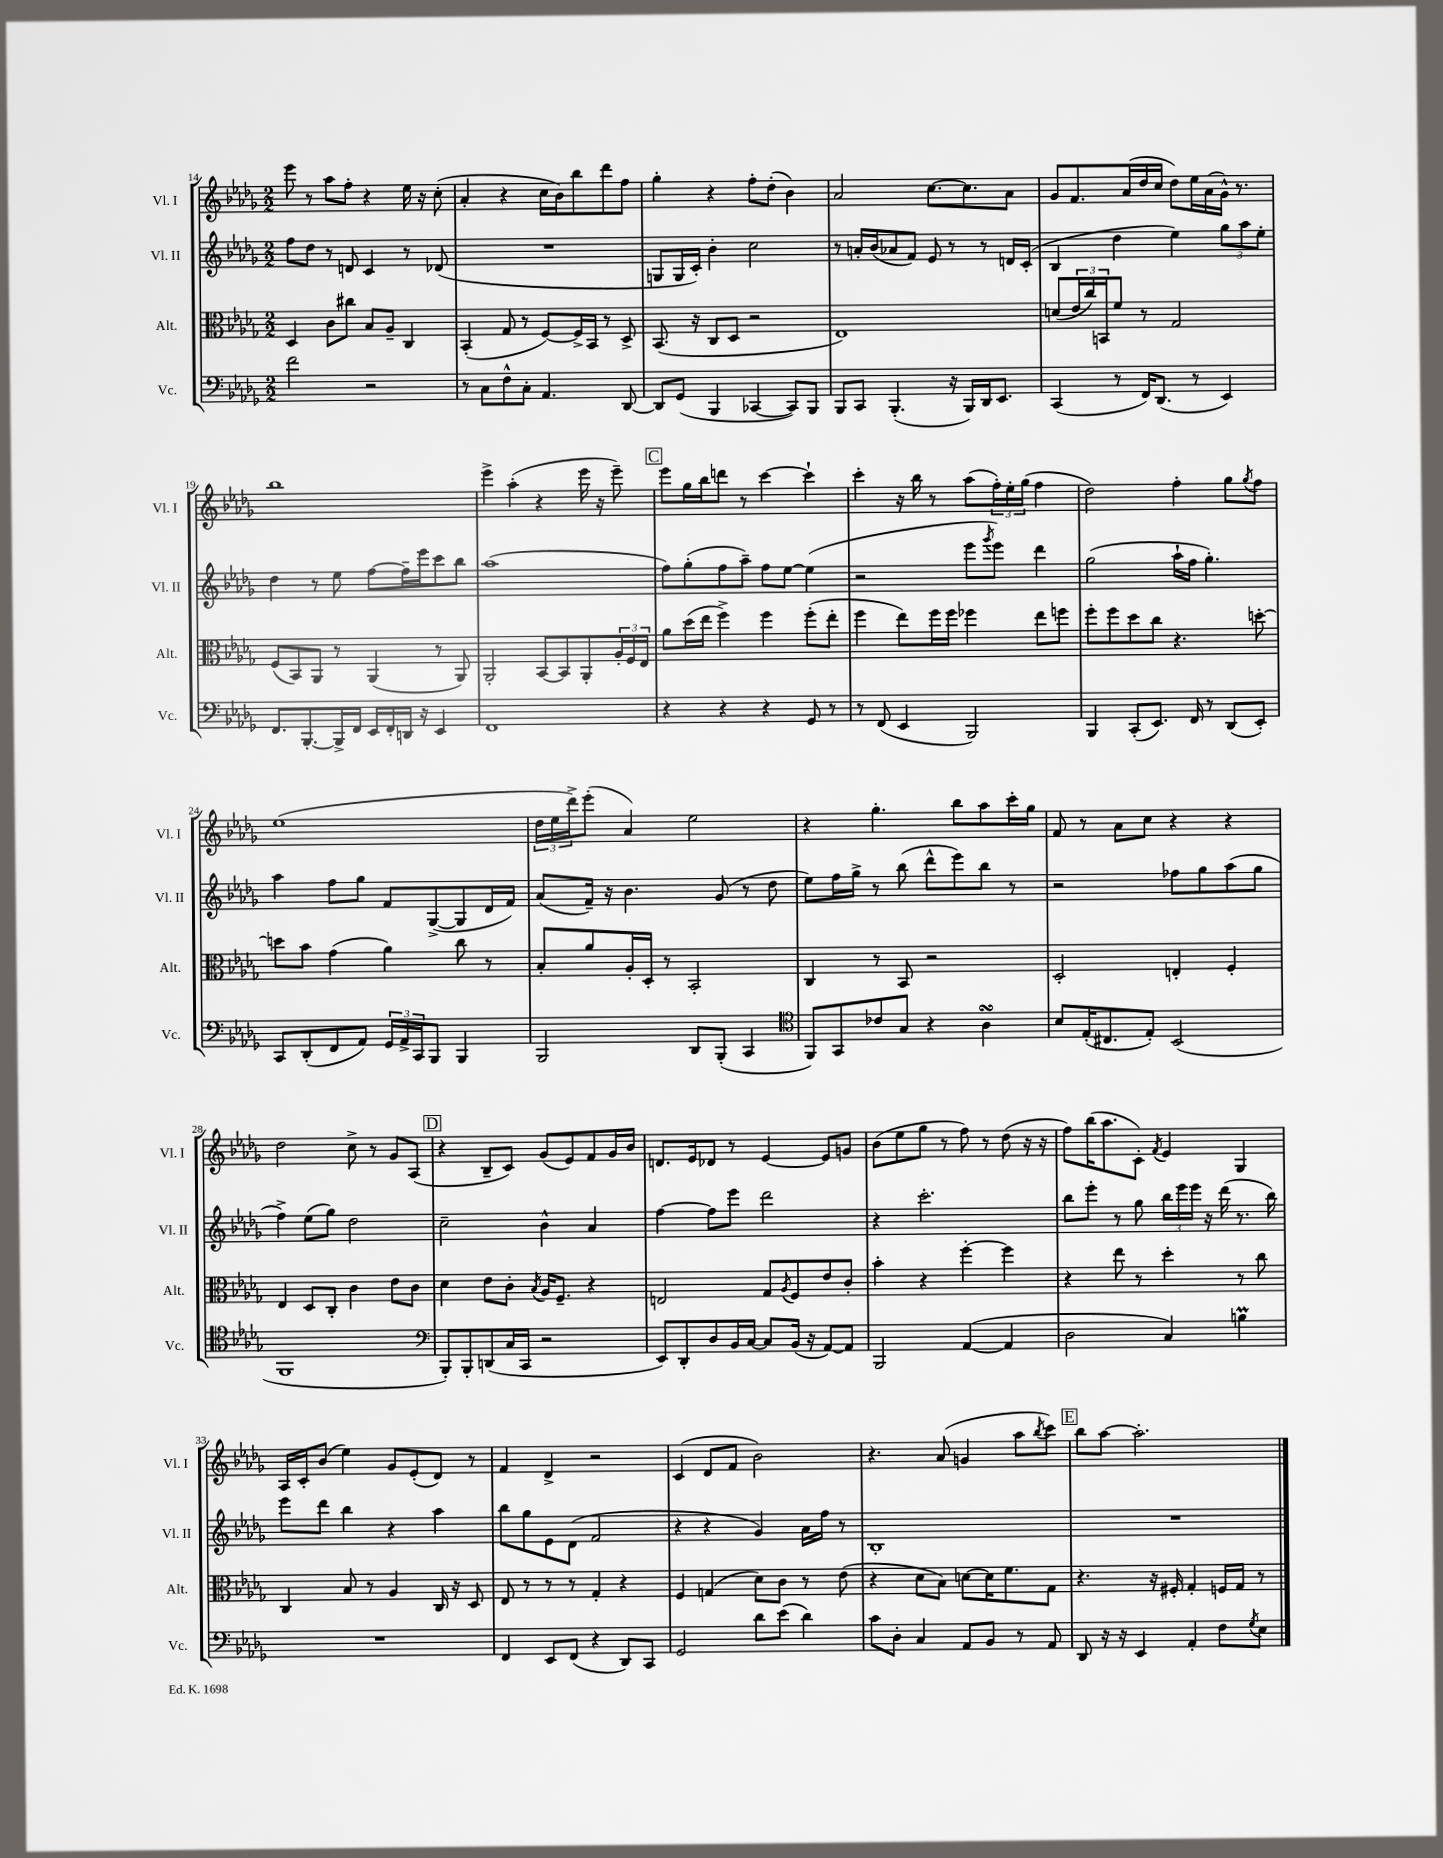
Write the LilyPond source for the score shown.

<<
\new StaffGroup <<
\new Staff = "s0" \with { instrumentName = "Vl. I" shortInstrumentName = "Vl. I" } {
    \clef treble \key des \major \numericTimeSignature \time 2/2
    ees'''8 r8 aes''8 f''8-. r4 ees''16 r16 c''8-.( |
    aes'4-. r4 c''16 bes'16) bes''8 des'''8 f''8 |
    ges''4-. r4 f''8-. des''8-.( bes'4) |
    aes'2 c''8.~ c''8. aes'8 |
    ges'8 f'8. aes'16( des''16 c''16 des''8) ees''16 aes'16( ges'16-^) r8. |
    bes''1 |
    ees'''4-> aes''4-.( r4 ees'''16 r16 ees'''8--) |
    \mark \markup { \box "C" } ees'''8 ges''16 bes''16 d'''8 r8 c'''4~ c'''4-! |
    c'''4-. r16 bes''16 r8 aes''8( \tuplet 3/2 { f''16-.) ees''16-. ges''16( } f''4 |
    des''2) f''4-. ges''8 \acciaccatura { ges''8 } f''8 |
    ees''1( |
    \tuplet 3/2 { des''16 ees''16 des'''16->) } ees'''8-.( aes'4) ees''2 |
    r4 ges''4.-. bes''8 aes''8 c'''16-. ges''16 |
    f'8 r8 aes'8 c''8 r4 r4 |
    des''2 c''8-> r8 ges'8 aes8( |
    \mark \markup { \box "D" } r4 bes8-- c'8) ges'8( ees'8) f'8 ges'16 bes'16 |
    d'8. ees'16 des'8 r8 ees'4~ ees'8 g'8 |
    bes'8( ees''8 ges''8 r8 f''8) r8 des''8( r16 r16 |
    f''8) bes''16( aes''8. c'8-.) \acciaccatura { f'8 } ees'4 ges4 |
    aes16 c'16-. bes'8( ees''4) ges'8 ees'8-.( des'8) r8 |
    f'4 des'4-> r2 |
    c'4( des'8 f'8 bes'2) |
    r4. aes'8( g'4 aes''8 \acciaccatura { bes''8 } c'''8) |
    \mark \markup { \box "E" } bes''8 aes''8~ aes''2.-. \bar "|." |
}
\new Staff = "s1" \with { instrumentName = "Vl. II" shortInstrumentName = "Vl. II" } {
    \clef treble \key des \major \numericTimeSignature \time 2/2
    f''8 des''8 r8 d'8 c'4 r8 des'8( |
    R1 |
    g8 g16 c'16-.) bes'4-. c''2 |
    r8 a'16-. bes'16( aes'8 f'8) ees'8 r8 r8 d'16 c'16-.( |
    bes4 des''4 ees''4) \tuplet 3/2 { ges''8 aes''8 ees''8-. } |
    des''4 r8 ees''8 f''8~ f''16-- ees'''16 c'''8 bes''8 |
    aes''1( |
    \mark \markup { \box "C" } f''8) ges''8-.( f''8 aes''8--) f''8 ees''8~ ees''4( |
    r2 ees'''8 \acciaccatura { ges'''8 } ees'''8) des'''4 |
    ges''2( aes''16-! f''16 ges''4.-.) |
    aes''4 f''8 ges''8 f'8 ges8~->( ges8 des'16 f'16) |
    aes'8( f'16--) r16 bes'4. ges'8( r8 des''8 |
    ees''8) f''16 ges''16-> r8 bes''8( des'''8-^ ees'''8) bes''8 r8 |
    r2 fes''8 ges''8 aes''8( ges''8 |
    f''4->) ees''8( ges''8) des''2 |
    \mark \markup { \box "D" } c''2-- bes'4-^ aes'4 |
    f''4~ f''8 ees'''8 des'''2 |
    r4 c'''2.-. |
    bes''8 ees'''8-. r8 ges''8 \tuplet 3/2 { bes''16 ees'''16 ees'''16 } r16 des'''16( r8. bes''16) |
    ees'''8 des'''8 bes''4 r4 aes''4 |
    bes''8 ges''8 ees'8 des'8( f'2 |
    r4 r4 ges'4) aes'16 f''16 r8 |
    bes1-. |
    \mark \markup { \box "E" } R1 \bar "|." |
}
\new Staff = "s2" \with { instrumentName = "Alt." shortInstrumentName = "Alt." } {
    \clef alto \key des \major \numericTimeSignature \time 2/2
    des4 c'8 cis''8 bes8 aes8-- c4 |
    bes,4-.( ges8 r8 f8~) f16-> bes,16 r8 des8-> |
    bes,8.( r16 c8 des8 r2 |
    ees1) |
    d'8( \tuplet 3/2 { ees'16 c''16) b,16 } f'8 r8 ges2 |
    f8( bes,8) aes,8 r8 aes,4( r8 aes,8) |
    aes,2-. bes,8~ bes,8 aes,8-. \tuplet 3/2 { aes16-. f16 ees16 } |
    \mark \markup { \box "C" } aes'8 des''16( ees''16 f''4->) f''4 f''8-.( ees''8-. |
    f''4 ees''8) f''16 f''16 fes''4 ees''8 f''8 |
    f''8-. f''8 des''8 c''8 r4. d''8~-. |
    d''8 bes'8 ges'4( aes'4) c''8 r8 |
    bes8-. aes'8 aes16-. des16-. r8 bes,2-. |
    c4 r8 bes,8 r2 |
    des2-. e4-. f4-. |
    ees4 des8 c8-. c'4 ees'8 c'8 |
    \mark \markup { \box "D" } des'4 ees'8 c'8-. \acciaccatura { bes8 } aes16 f8.-- r4 |
    e2 ges8 \acciaccatura { aes8 } f8 ees'8 c'8-. |
    bes'4-. r4 f''4~-. f''4 |
    r4 ees''8 r8 des''4-. r8 c''8 |
    c4 bes8 r8 aes4 c16 r16 des8 |
    ees8 r8 r8 r8 ges4-. r4 |
    f4 g4( des'8) c'8 r8 ees'8( |
    r4 des'8 bes8) d'8~ d'16 f'8. ges8 |
    \mark \markup { \box "E" } r4. r16 fis16-. ges4-. f16 ges16 r8 \bar "|." |
}
\new Staff = "s3" \with { instrumentName = "Vc." shortInstrumentName = "Vc." } {
    \clef bass \key des \major \numericTimeSignature \time 2/2
    f'2 r2 |
    r8 c8 f8-^ c8-. aes,4. des,8~ |
    des,8 ges,8( bes,,4 ces,4~ ces,8) bes,,8 |
    bes,,8 c,8 bes,,4.-.( r16 bes,,16) des,16 ees,8. |
    c,4( r8 f,16) des,8.( r8 ees,4) |
    f,8. bes,,8.~-. bes,,16-> f,16 ees,16 f,16-. d,16 r16 ees,4 |
    f,1 |
    \mark \markup { \box "C" } r4 r4 r4 ges,8 r8 |
    r8 f,8( ees,4 bes,,2) |
    bes,,4 c,8-.( ees,8.) f,16 r8 des,8( ees,8-.) |
    c,8 des,8-.( f,8 aes,8) \tuplet 3/2 { ges,16 aes,16-> c,16 } bes,,8 bes,,4 |
    bes,,2 des,8 bes,,8-.( c,4 |
    \clef tenor f,8) ges,8 ces'8 ges8 r4 aes4\turn |
    bes8 ees16-.( cis8. ees8-.) bes,2( |
    f,1 |
    \mark \markup { \box "D" } \clef bass bes,,8-.) bes,,8-. d,8( c16 c,16 r2 |
    ees,8) des,8-. des8 bes,16 c16~ c8 bes,16( r16 aes,8~) aes,8 |
    bes,,2 aes,4~( aes,4 |
    des2 c4) b4\prall |
    R1 |
    f,4 ees,8 f,8( r4 des,8) c,8 |
    ges,2 des'8 ees'8( des'4) |
    c'8 des8-. c4 aes,8 bes,8 r8 aes,8 |
    \mark \markup { \box "E" } des,8 r16 r16 ees,4 aes,4-. f8 \acciaccatura { ges8 } ees8 \bar "|." |
}
>>
>>
\layout { \context { \Score currentBarNumber = #14 } }
